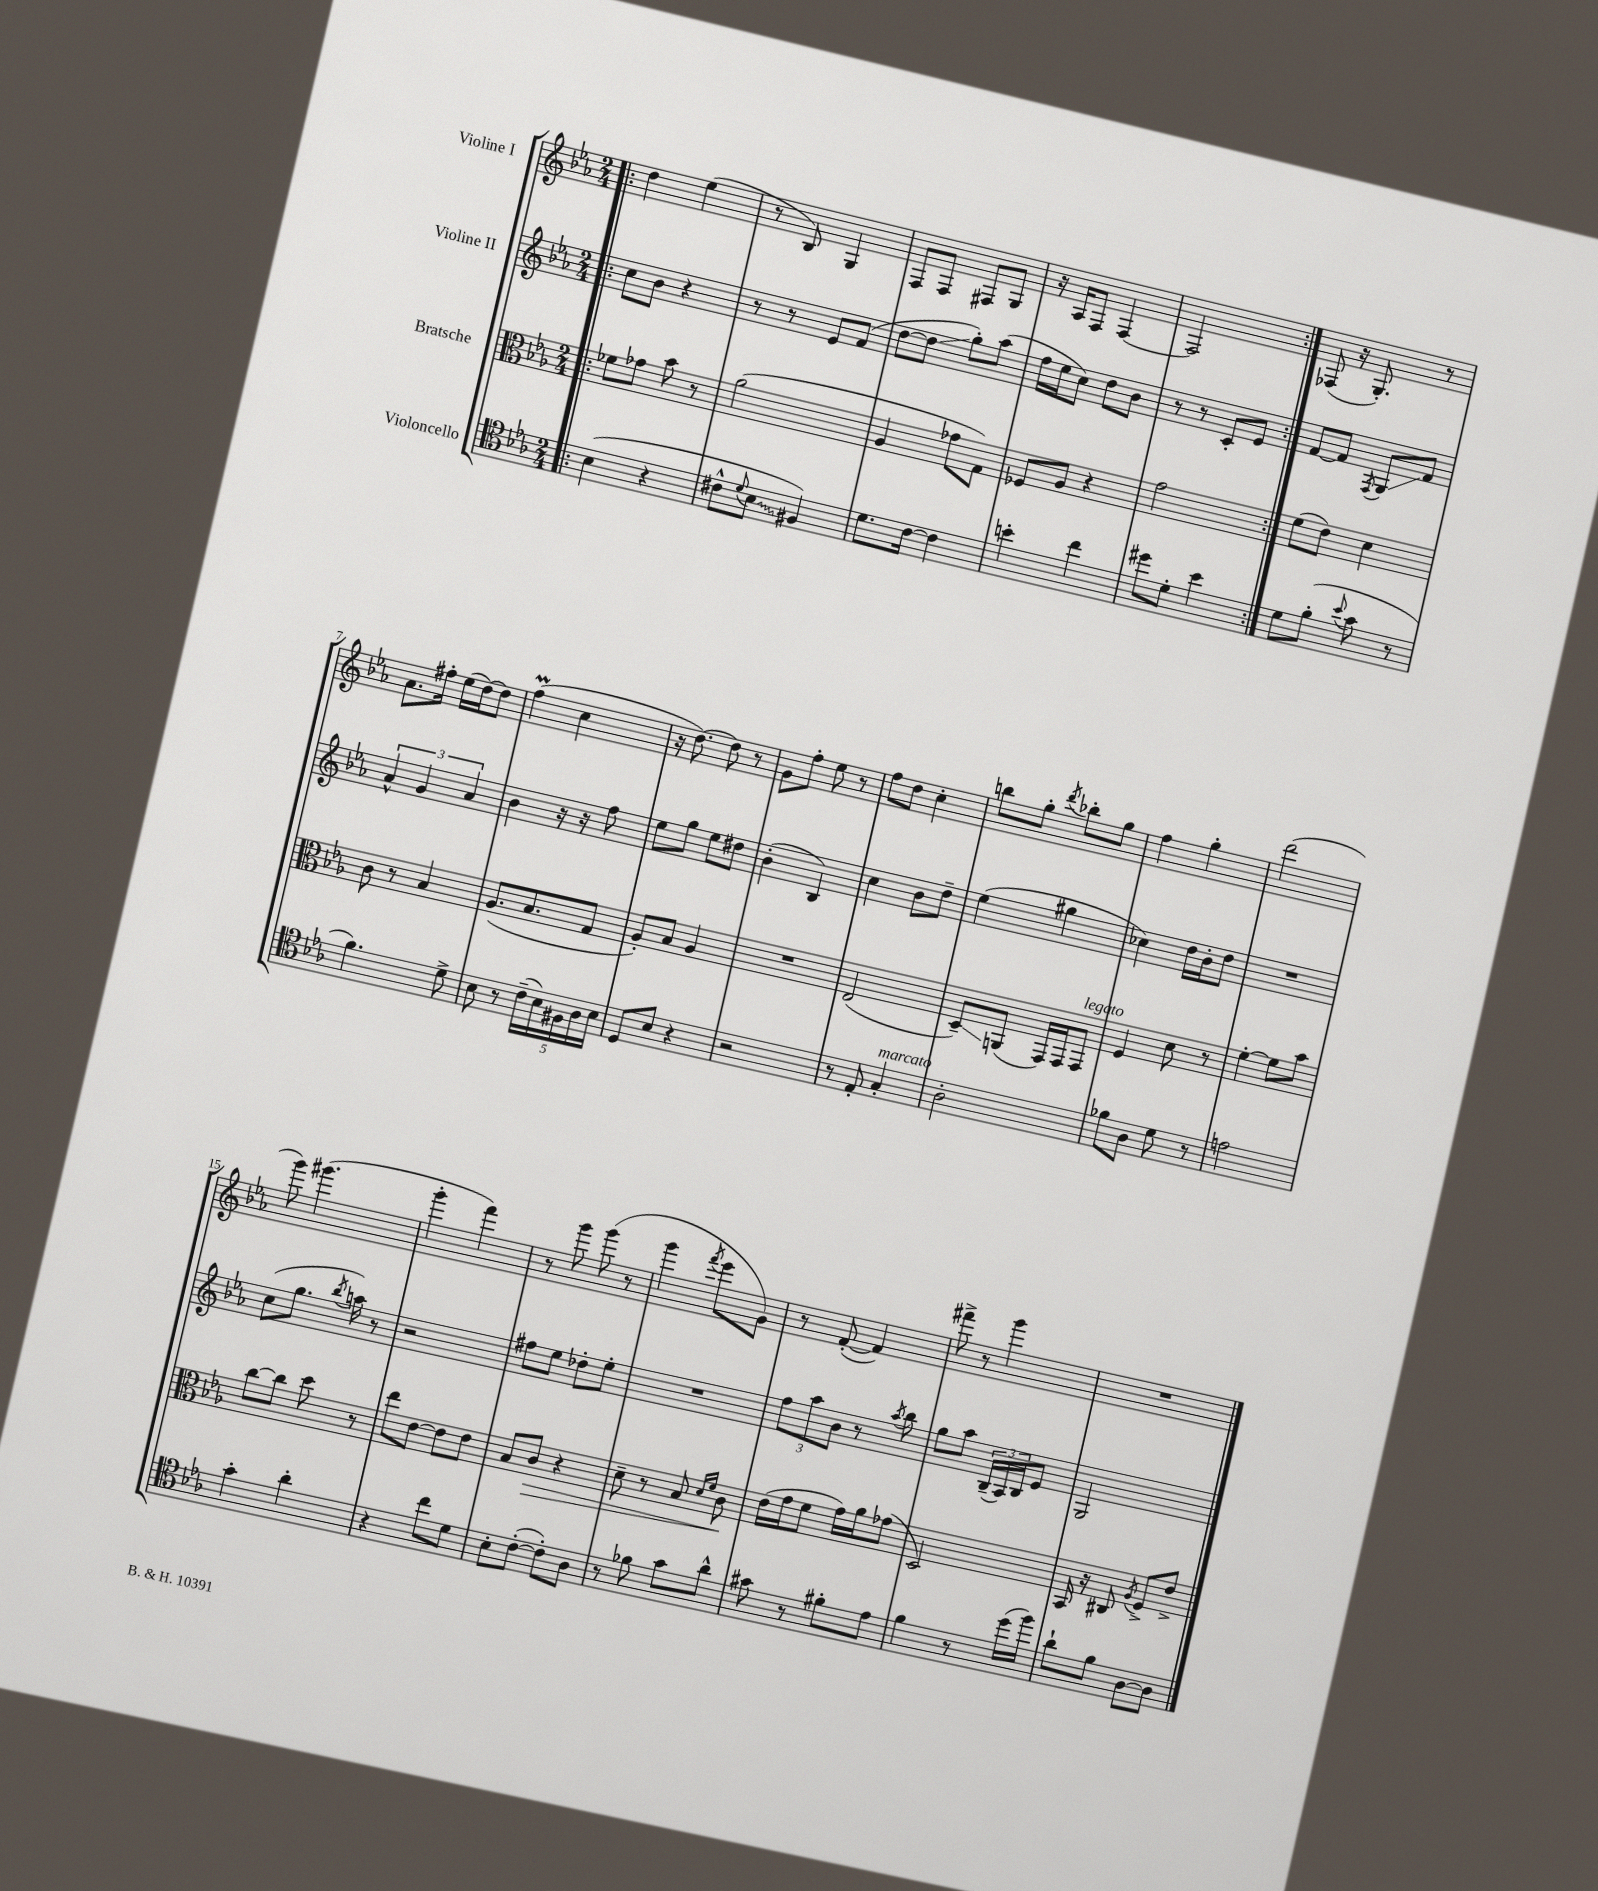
<<
\new StaffGroup <<
\new Staff = "s0" \with { instrumentName = "Violine I" } {
    \clef treble \key ees \major \numericTimeSignature \time 2/4
    \repeat volta 2 { \bar ".|:" d''4 ees''4( |
    r8 bes8) g4 |
    f8 f8 fis8 g8 |
    r16 aes16 f8 f4~ |
    f2 | }
    fes8( r16 g8.-.) r8 |
    aes'8. fis''16-. ees''16( d''16~) d''8 |
    f''4\prall( c''4 |
    r16 d''8.~) d''8 r8 |
    g'8 f''8-. ees''8 r8 |
    f''8 d''8 c''4-. |
    b''8 g''8-. \acciaccatura { d'''8 } bes''8-. g''8 |
    f''4 g''4-. |
    d'''2( |
    g'''8) gis'''4.( |
    g'''4-. f'''4) |
    r8 g'''8 g'''8( r8 |
    g'''4 \acciaccatura { f'''8 } ees'''8 g'8) |
    r8 f'8~-.( f'4) |
    fis'''8-> r8 g'''4 |
    R2 \bar "|." |
}
\new Staff = "s1" \with { instrumentName = "Violine II" } {
    \clef treble \key ees \major \numericTimeSignature \time 2/4
    \repeat volta 2 { \bar ".|:" c''8 bes'8 r4 |
    r8 r8 ees'8 f'8( |
    d''8~ d''8\glissando g''8-.) aes''8( |
    f''16 ees''16 c''8) d''8 bes'8 |
    r8 r8 c'8-. ees'8 | }
    f'8~ f'8 \acciaccatura { f8 } g8\glissando f'8 |
    \tuplet 3/2 { aes'4-^ g'4 aes'4 } |
    bes'4 r16 r16 f''8 |
    ees''8 g''8 ees''8 dis''8 |
    bes'4-.( bes4) |
    c''4 bes'8 d''8-- |
    ees''4( gis''4 |
    ces''4) d''16 bes'16-. d''8 |
    R2 |
    c''8( g''8. \acciaccatura { bes''8 } a''16) r8 |
    r2 |
    fis''8 ees''8 des''8-. ees''8-. |
    R2 |
    \tuplet 3/2 { f''8 aes''8 bes'8 } r8 \acciaccatura { aes''8 } bes''8 |
    g''8 aes''8 \tuplet 3/2 { bes16--( aes16) bes16 } ees'8 |
    g2 \bar "|." |
}
\new Staff = "s2" \with { instrumentName = "Bratsche" } {
    \clef alto \key ees \major \numericTimeSignature \time 2/4
    \repeat volta 2 { \bar ".|:" fes'8 ges'8 bes'8 r8 |
    aes'2( |
    aes4 ges'8 g8) |
    fes8 aes8 r4 |
    g'2 | }
    f'8( ees'8) d'4 |
    c'8 r8 bes4 |
    aes8.( bes8. g8 |
    aes8-.) bes8 aes4 |
    R2 |
    ees2( |
    d8--\glissando) a,8( g,16) g,16 g,8^\markup { \italic "legato" } |
    f4 d'8 r8 |
    f'4~-. f'8 bes'8 |
    c''8~ c''8 d''8 r8 |
    ees''8 ees'8~ ees'8 ees'8 |
    bes8 c'8\> r4 |
    d'8-- r8 bes8 \grace { d'16 f'16 } c'8\! |
    ees'16( g'16 f'8 g'16) aes'16 ges'8( |
    d2) |
    bes,16 r16 cis8 \acciaccatura { aes8 } f8-> ees'8-> \bar "|." |
}
\new Staff = "s3" \with { instrumentName = "Violoncello" } {
    \clef tenor \key ees \major \numericTimeSignature \time 2/4
    \repeat volta 2 { \bar ".|:" bes4( r4 |
    cis'8-^ \appoggiatura { d'8 } \once \override Glissando.style = #'zigzag bes8\glissando fis4) |
    d'8. c'16~ c'4 |
    b'4-. c''4 |
    dis''8 d'8-. bes'4 | }
    d'8 f'8-.( \appoggiatura { bes'8 } g'8 r8 |
    f'4.) d'8-> |
    bes8 r8 \tuplet 5/4 { c'16--( bes16) fis16 aes16 bes16 } |
    d8 bes8 r4 |
    r2 |
    r8 ees8-. g4-.^\markup { \italic "marcato" } |
    aes2-. |
    fes'8 aes8 d'8 r8 |
    e'2 |
    g'4-. aes'4-. |
    r4 c''8 d'8 |
    bes8-. c'8~-.( c'8-.) aes8 |
    r8 fes'8 g'8 aes'8-^ |
    gis'8 r8 fis'8-. ees'8 |
    f'4 r8 d''16( f''16) |
    aes'8-! f'8 aes8~ aes8 \bar "|." |
}
>>
>>
